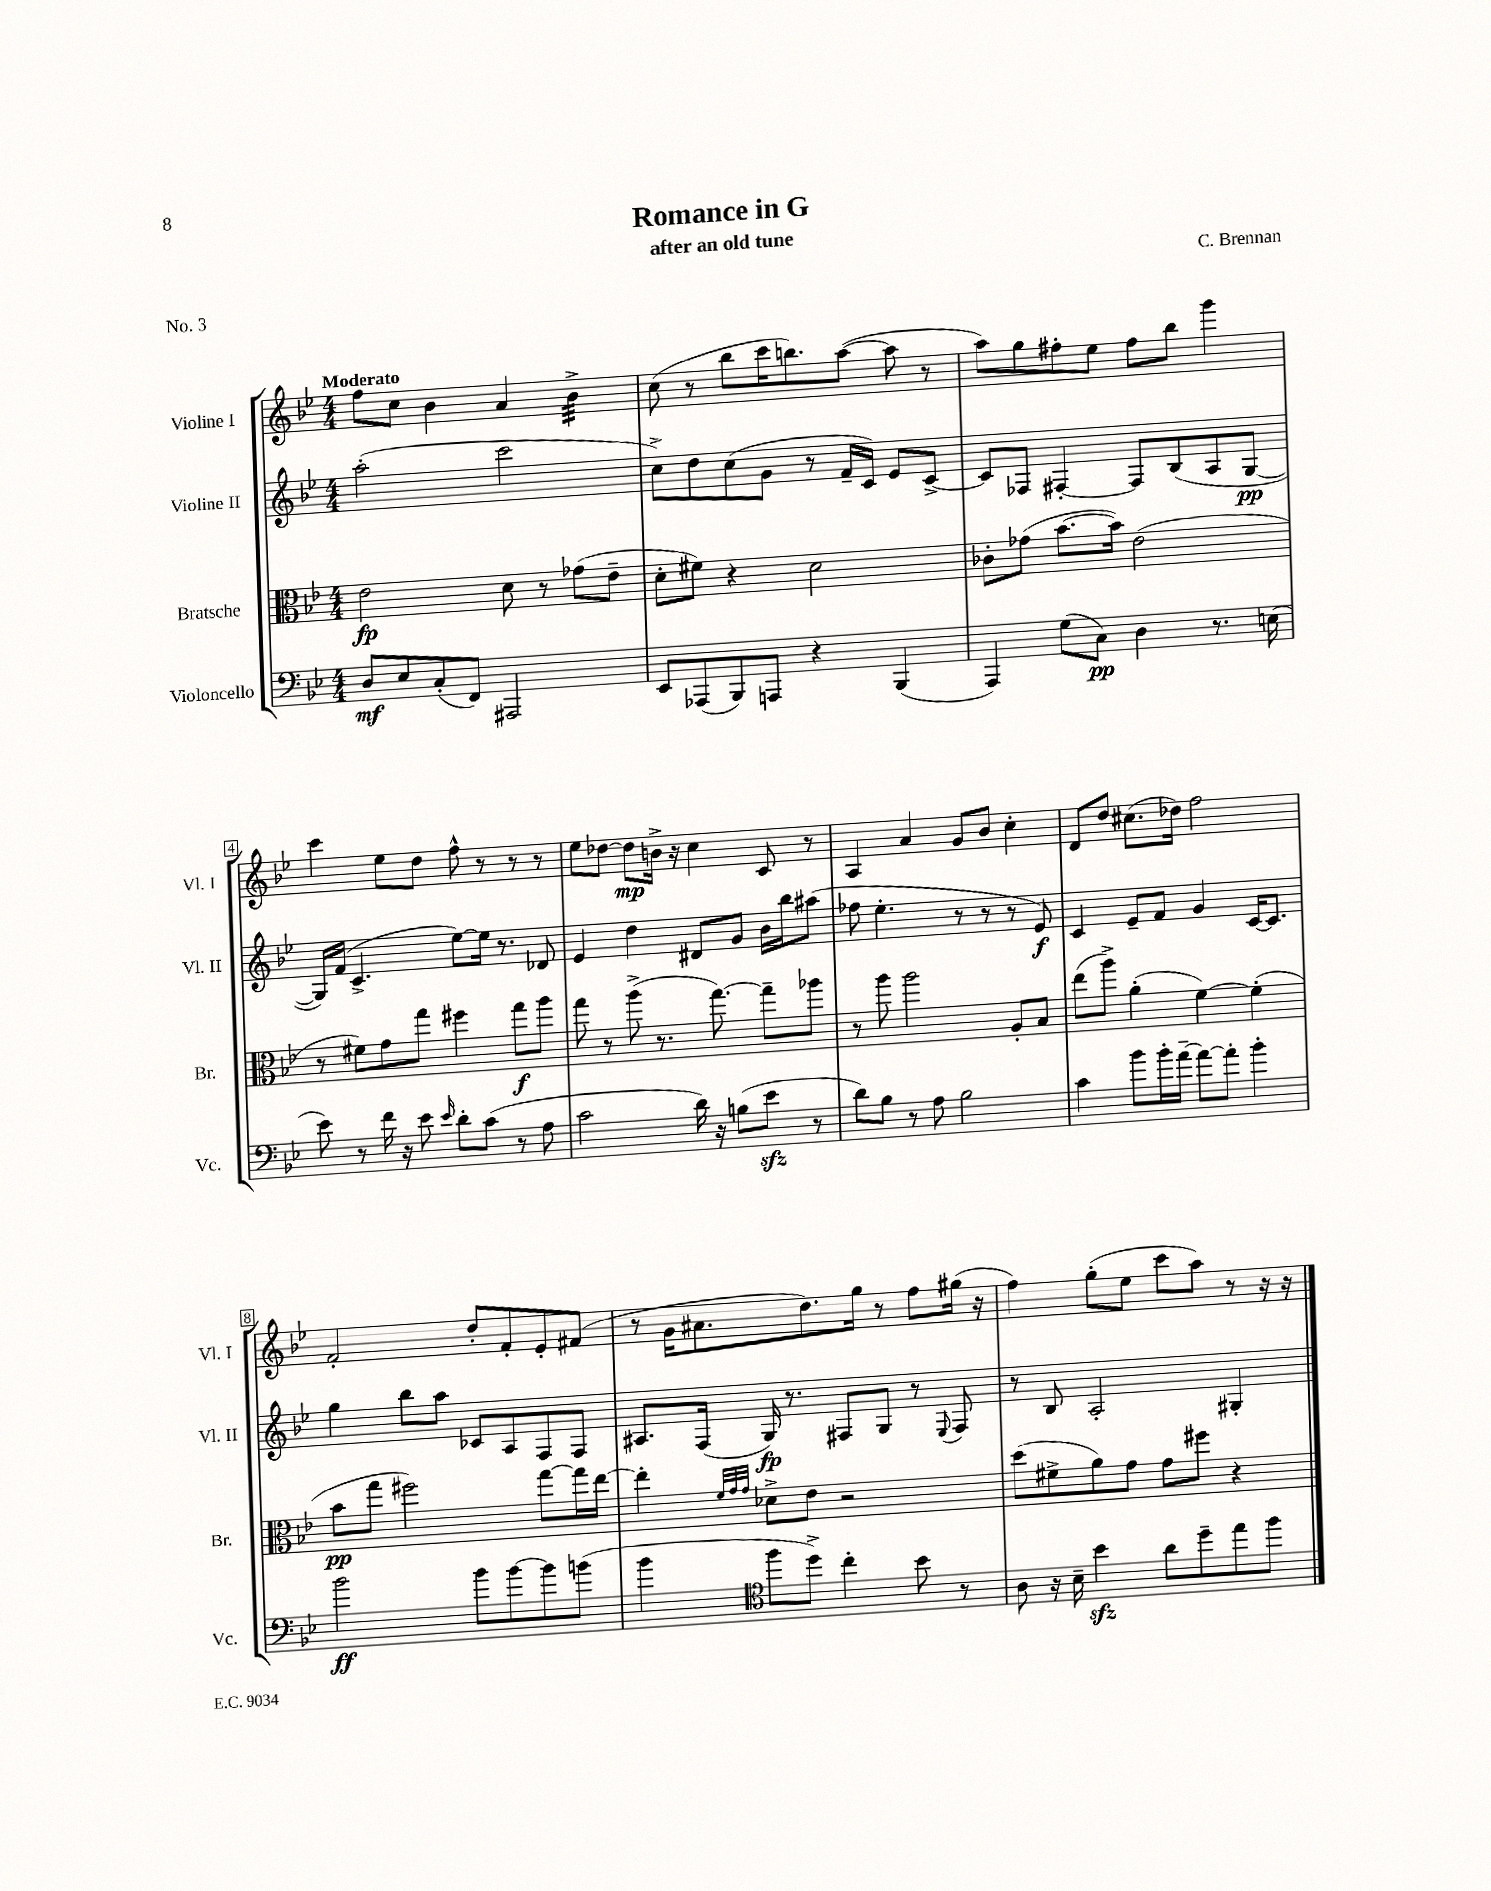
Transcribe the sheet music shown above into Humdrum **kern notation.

**kern	**kern	**kern	**kern
*staff4	*staff3	*staff2	*staff1
*clefF4	*clefC3	*clefG2	*clefG2
*k[b-e-]	*k[b-e-]	*k[b-e-]	*k[b-e-]
*M4/4	*M4/4	*M4/4	*M4/4
8D	2e-	(2aa'	8ff
8E-	.	.	8cc
(8C'	.	.	4b-
8FF)	.	.	.
2AAA#	8d	2ccc	4a
.	8r	.	.
.	(8g-	.	4b-^
.	8e-~	.	.
=	=	=	=
8EE-	8d'	8cc^)	(8cc
(8AAA-	8f#)	8dd	8r
8BBB-)	4r	(8cc	8bb-
8AAA	.	8g	16ccc
.	.	.	8.bb)
4r	2d	8r	.
.	.	16f~	([8aa
.	.	16c)	.
(4BBB-	.	8e-	8aa]
.	.	[8c^	8r
=	=	=	=
4AAA)	8c-'	8c]	8aa)
.	(8g-	8F-	8gg
(8G	[8.b-	[4F#'	8ff#'
8C)	.	.	8ee-
.	16b-])	.	.
4D	(2e-	8F#]	8ff#
.	.	(8B-	8bb-
8.r	.	8A	4ggg
.	.	[8G	.
(16E	.	.	.
=	=	=	=
8e-)	8r	16G])	4ccc
.	.	(16f	.
8r	8f#)	4.c^	.
16f	8g	.	8ee-
16r	.	.	.
8e-	8gg	.	8dd
16qqe-	.	.	.
8d'	4ff#	[8ee-)	8ff^^
(8c	.	16ee-]	8r
.	.	8.r	.
8r	8gg	.	8r
8A	8aa	8d-	8r
=	=	=	=
2c	8gg	4e-	8ee-
.	8r	.	[8dd-
.	(8aa^	4dd	8dd-]
.	8.r	.	16b^
.	.	.	16r
16d)	.	8d#	4cc
16r	[8.gg)	.	.
(8B	.	8g	.
8e-	8gg~]	16b-	8c
.	.	16bb-	.
8r	8aa-	(8aa#	8r
=	=	=	=
8d)	8r	8ff-	4A
8B-	8aa	4.ee-'	.
8r	2aa	.	4a
8A	.	.	.
2B-	.	8r	8g
.	.	8r	8b-
.	8A'	8r	4cc'
.	8B-	8e-)	.
=	=	=	=
4c	(8ee-	4c	8d
.	8aa^)	.	8dd
8b-	(4a'	8e-~	(8.cc#
16b-'	.	8f	.
[16a~	.	.	16dd-)
8a_	[4f)	4g	2ff
8a']	.	.	.
4b-'	(4f']	[16c	.
.	.	8.c]	.
=	=	=	=
2b-	8b-	4gg	2f'
.	8gg	.	.
.	2ff#)	8bb-	.
.	.	8aa	.
8b-	.	8c-	8dd'
[8b-	.	8A	8f'
8b-]	[8gg	8F	8e-'
(8b	16gg]	8F	(8f#
.	[16ee-	.	.
=	=	=	=
4b-	4ee-']	8.A#	8r
.	.	.	16g
.	.	(16F	8.a#
*clefC4	*	*	*
.	32qqf	.	.
.	32qqg	.	.
.	32qqg	.	.
8ff	8d-^	16G)	.
.	.	8.r	.
8dd^)	8e-	.	8.dd)
4cc'	2r	8F#	.
.	.	.	16gg
.	.	8G	8r
8b-	.	8r	8ff
.	.	8qqE-	.
8r	.	8F#	(16gg#
.	.	.	16r
=	=	=	=
8A	(8dd	8r	4ff)
16r	8f#^	8B-	.
16B-~	.	.	.
4b-	8a)	2A'	(8gg'
.	8g	.	8ee-
8a	8g	.	8ccc
8dd~	8ff#	.	8aa)
8ee-	4r	4G#'	8r
8ff	.	.	16r
.	.	.	16r
==	==	==	==
*-	*-	*-	*-
